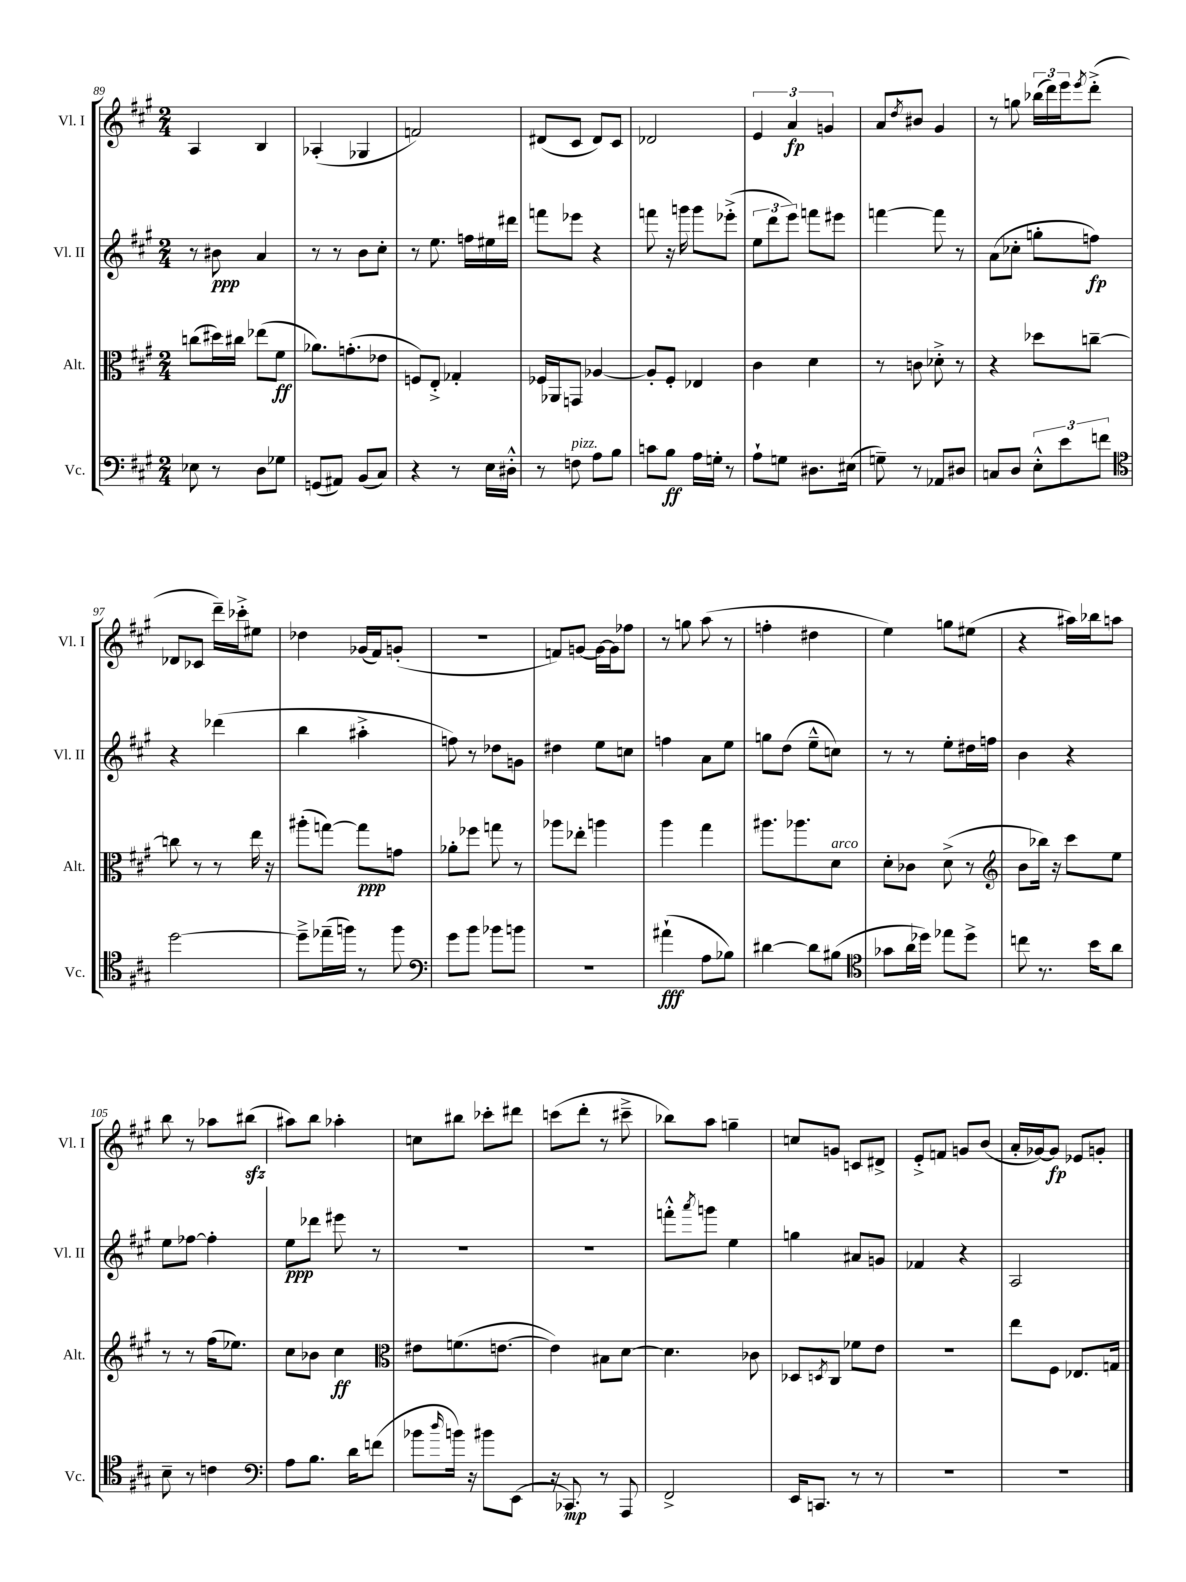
<<
\new StaffGroup <<
\new Staff = "s0" \with { instrumentName = "Vl. I" shortInstrumentName = "Vl. I" } {
    \clef treble \key a \major \numericTimeSignature \time 2/4
    a4 b4 |
    aes4-.( ges4 |
    f'2) |
    dis'8( cis'8 dis'8) cis'8 |
    des'2 |
    \tuplet 3/2 { e'4 a'4\fp g'4 } |
    a'8 \acciaccatura { d''8 } bis'8 gis'4 |
    r8 g''8 \tuplet 3/2 { bes''16( d'''16) e'''16 } \acciaccatura { e'''8 } d'''8-.->( |
    des'8 ces'8 d'''16--) ces'''16-.-> eis''8 |
    des''4 ges'16( fis'16) g'8-.( |
    R2 |
    f'8) g'8~ g'16~ g'16 fes''8 |
    r8 g''8 a''8( r8 |
    f''4-. dis''4 |
    e''4) g''8 eis''8( |
    r4 ais''16) bes''16 a''8 |
    b''8 r8 aes''8 bis''8\sfz( |
    ais''8) b''8 aes''4-. |
    c''8 bis''8 ces'''8-. dis'''8 |
    c'''8( d'''8-. r8 cis'''8---> |
    bes''8) a''8 g''4-- |
    c''8 g'8 c'8 dis'8-> |
    e'8-.-> f'8 g'8 b'8( |
    a'16-. ges'16~) ges'8\fp ees'8 g'8-. \bar "|." |
}
\new Staff = "s1" \with { instrumentName = "Vl. II" shortInstrumentName = "Vl. II" } {
    \clef treble \key a \major \numericTimeSignature \time 2/4
    r8 bis'8\ppp a'4 |
    r8 r8 b'8 cis''8-. |
    r8 e''8. f''16 eis''16 dis'''16 |
    f'''8 ees'''8 r4 |
    f'''8 r16 g'''16 g'''8 ees'''8-.->( |
    \tuplet 3/2 { e''8 d'''8 e'''8) } f'''8 eis'''8 |
    f'''4~ f'''8 r8 |
    a'8( ces''8-. g''8-. f''8\fp) |
    r4 des'''4( |
    b''4 ais''4-.-> |
    f''8) r8 des''8 g'8 |
    dis''4 e''8 c''8 |
    f''4 a'8 e''8 |
    g''8 d''8( e''8---^ c''8) |
    r8 r8 e''8-. dis''16 f''16 |
    b'4 r4 |
    e''8 fes''8~ fes''4-. |
    e''8\ppp des'''8 eis'''8 r8 |
    r2 |
    R2 |
    f'''8-.-^ \acciaccatura { a'''8 } g'''8 e''4 |
    g''4 ais'8 g'8 |
    fes'4 r4 |
    a2 \bar "|." |
}
\new Staff = "s2" \with { instrumentName = "Alt." shortInstrumentName = "Alt." } {
    \clef alto \key a \major \numericTimeSignature \time 2/4
    c''8( dis''16) cis''16 ees''8( fis'8\ff |
    aes'8.) g'8.-.( ees'8 |
    f8) e8-.-> ges4-. |
    fes16 aes,16 g,8 aes4~ |
    aes8-. fis8-. ees4 |
    cis'4 d'4 |
    r8 c'8 des'8-.-> r8 |
    r4 des''8 c''8~-- |
    c''8 r8 r8 e''16 r16 |
    ais''8-.( g''8~) g''8\ppp g'8 |
    aes'8-. fes''8 g''8 r8 |
    aes''8 ees''8-. a''4 |
    a''4 gis''4 |
    ais''8. aes''8. d'8^\markup { \italic "arco" } |
    d'8-. ces'8 d'8->( r8 |
    \clef treble b'8 bes''16) r16 cis'''8 e''8 |
    r8 r8 fis''16( ees''8.) |
    cis''8 bes'8 cis''4\ff |
    \clef alto eis'8 f'8.( e'8.~ |
    e'4) bis8 d'8~ |
    d'4. ces'8 |
    des8 \acciaccatura { d8 } cis8 fes'8 e'8 |
    R2 |
    e''8 fis8 ees8. g16 \bar "|." |
}
\new Staff = "s3" \with { instrumentName = "Vc." shortInstrumentName = "Vc." } {
    \clef bass \key a \major \numericTimeSignature \time 2/4
    ees8 r8 d8 ges8 |
    g,8( ais,8) b,8( cis8) |
    r4 r8 e16 dis16-.-^ |
    r8 f8^\markup { \italic "pizz." } a8 b8 |
    c'8 b8\ff a16 g16-. r8 |
    a8-! g8 dis8. eis16( |
    g8--) r8 aes,8 dis8 |
    c8 d8 \tuplet 3/2 { e8-.-^ e'8 f'8 } |
    \clef tenor d''2~ |
    d''8---> ees''16--( f''16) r8 f''8 |
    \clef bass gis'8 b'8 bes'8 b'8 |
    r2 |
    ais'4-!\fff( a8 bes8) |
    dis'4~ dis'8 bis8( |
    \clef tenor ges'8 a'16 des''16) ees''8 des''8-> |
    c''8 r8. b'16 a'8 |
    b8-- r8 c'4 |
    \clef bass a8 b8. d'16 f'8( |
    bes'8 \grace { d''16 } b'16) r16 bis'8 e,8( |
    r16 ces,8.\mp) r8 a,,8 |
    fis,2-> |
    e,16 c,8. r8 r8 |
    R2 |
    R2 \bar "|." |
}
>>
>>
\layout { \context { \Score currentBarNumber = #89 } }
